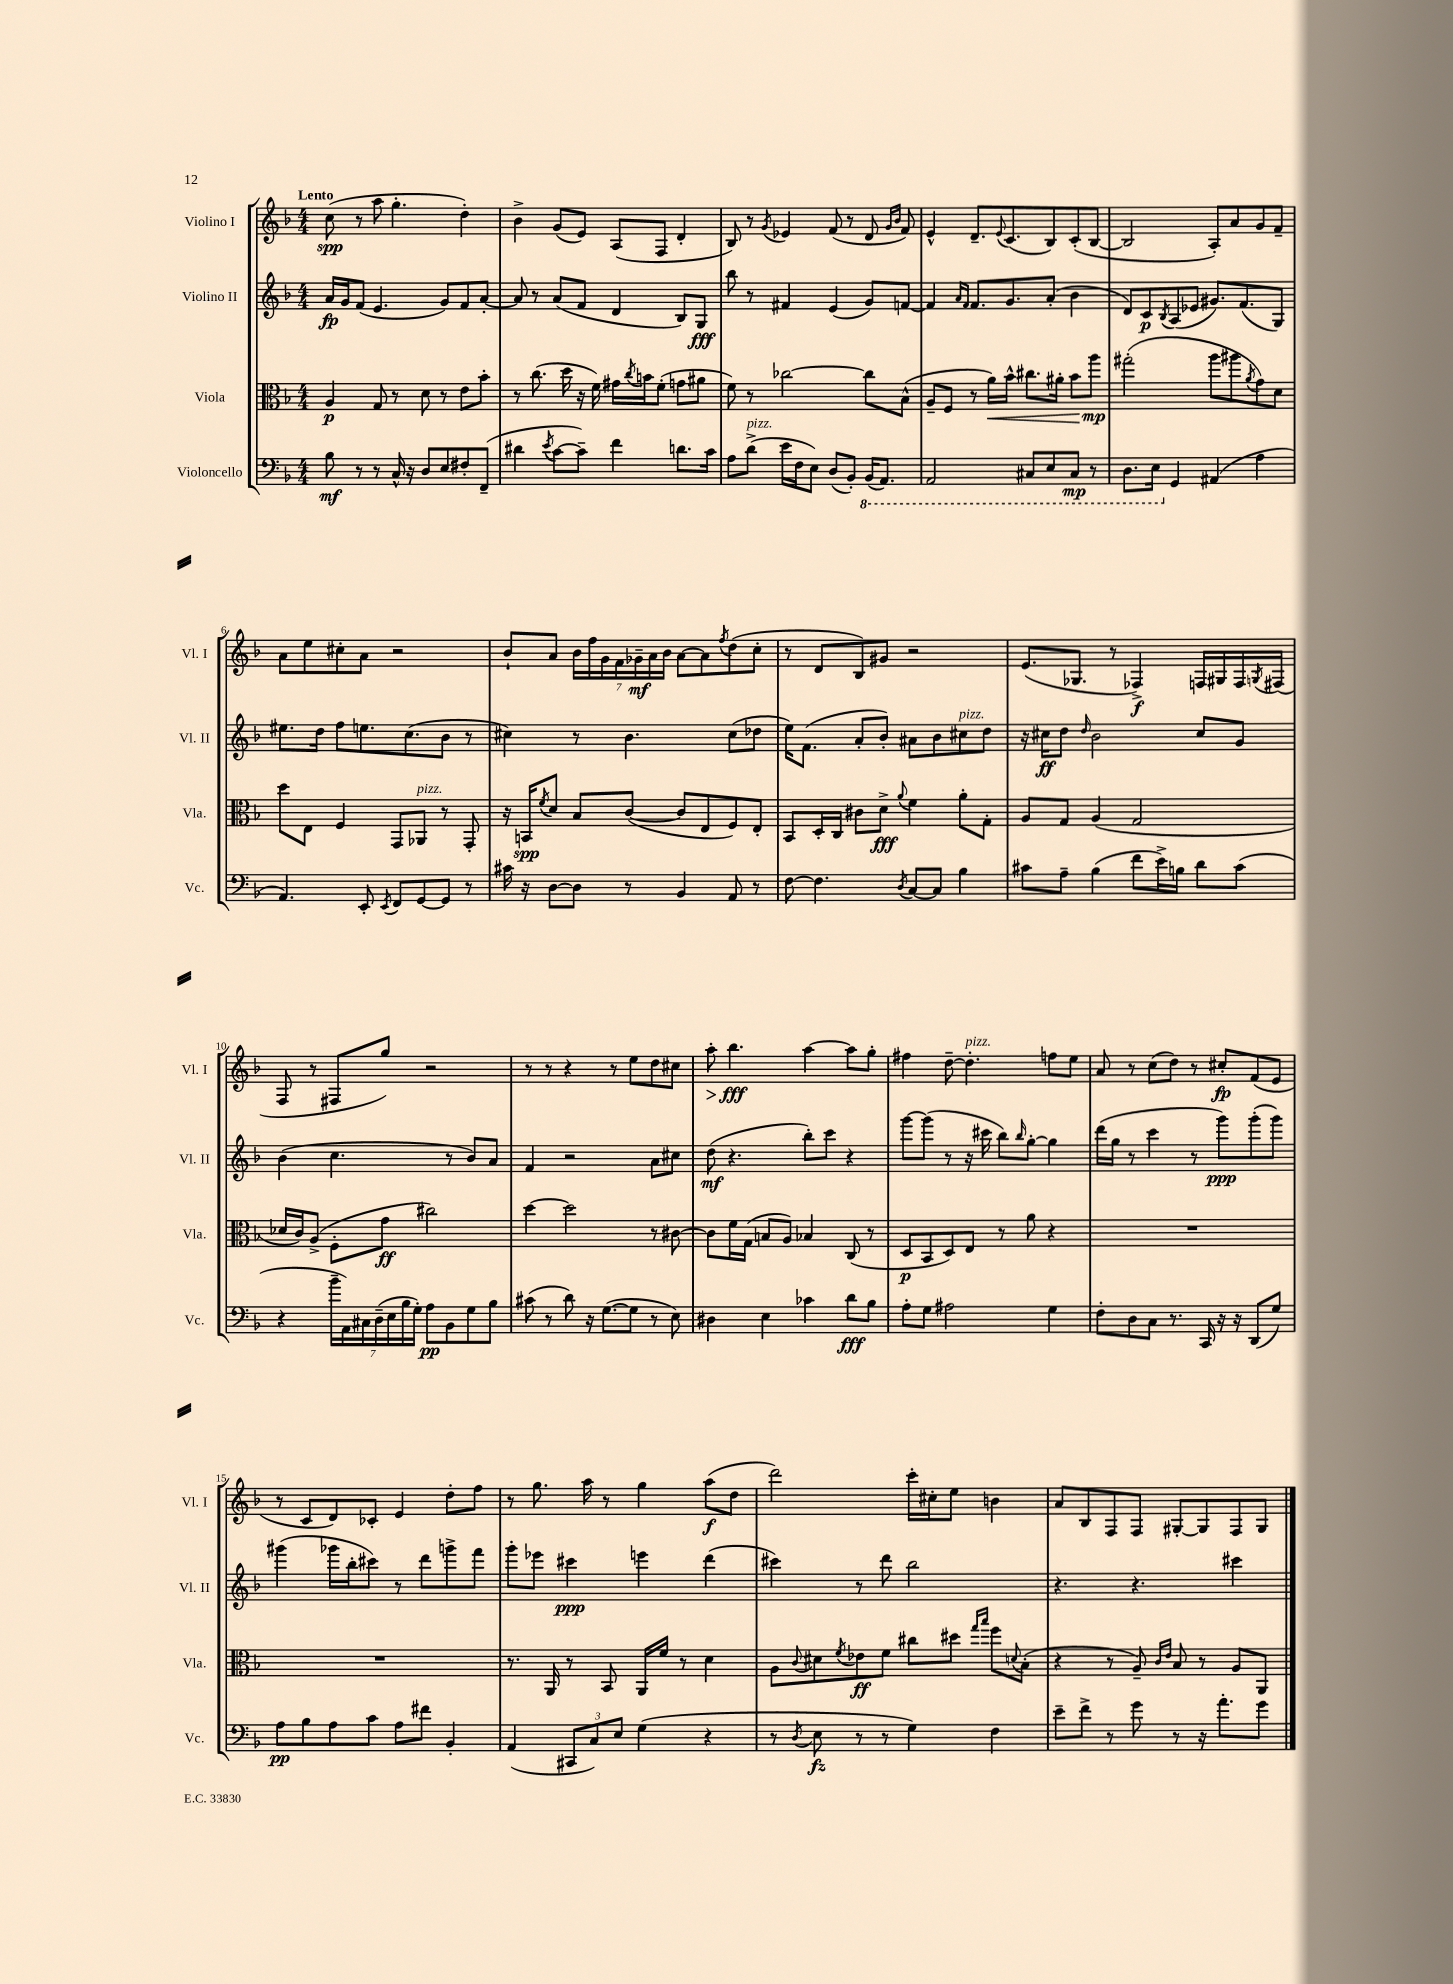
<<
\new StaffGroup <<
\new Staff = "s0" \with { instrumentName = "Violino I" shortInstrumentName = "Vl. I" } {
    \clef treble \key f \major \numericTimeSignature \time 4/4 \tempo "Lento"
    c''8\spp( r8 a''8 g''4.-. d''4-.) |
    bes'4-> g'8( e'8) a8( f8 d'4-. |
    bes8) r8 \acciaccatura { g'8 } ees'4 f'8( r8 d'8 \grace { g'16 bes'16 } f'8) |
    e'4-^ d'8.-- \appoggiatura { e'8 } c'8.( bes8) c'8-.( bes8~ |
    bes2 a8-.) a'8 g'8 f'8-- |
    a'8 e''8 cis''8-. a'8 r2 |
    bes'8-! a'8 \tuplet 7/4 { bes'16 f''16 g'16 f'16 ges'16--\mf a'16 bes'16 } a'8~ a'8 \acciaccatura { f''8 } d''8( c''8-. |
    r8 d'8 bes8) gis'8 r2 |
    e'8.( ges8. r8 fes4->\f) f16 gis16 f16 \acciaccatura { g8 } fis16( |
    f8 r8 fis8 g''8) r2 |
    r8 r8 r4 r8 e''8 d''8 cis''8 |
    a''8-.\> bes''4.\fff\! a''4~ a''8 g''8-. |
    fis''4 d''8~-- d''4.-.^\markup { \italic "pizz." } f''8 e''8 |
    a'8 r8 c''8( d''8) r8 cis''8-.\fp f'8( e'8 |
    r8 c'8 d'8) ces'8-. e'4 d''8-. f''8 |
    r8 g''8. a''16 r8 g''4 a''8\f( d''8 |
    d'''2) c'''16-. cis''16-. e''8 b'4 |
    a'8 bes8 f8 f8 gis8~-. gis8 f8 gis8 \bar "|." |
}
\new Staff = "s1" \with { instrumentName = "Violino II" shortInstrumentName = "Vl. II" } {
    \clef treble \key f \major \numericTimeSignature \time 4/4
    a'16\fp g'16 f'8( e'4. g'8) f'8 a'8~-. |
    a'8 r8 a'8( f'8 d'4 bes8) g8\fff |
    bes''8 r8 fis'4 e'4( g'8) f'8~ |
    f'4 \grace { a'16 f'16 } f'8. g'8. a'8-.( bes'4 |
    d'8) c'8\p \acciaccatura { bes8 } a8( ees'8 gis'8.) f'8.( g8) |
    eis''8. d''16 f''8 e''8. c''8.( bes'8 r8 |
    cis''4) r8 bes'4. cis''8( des''8 |
    e''16) f'8.( a'8-. bes'8-.) ais'8 bes'8 cis''8^\markup { \italic "pizz." } d''8 |
    r16 cis''16\ff d''8 \grace { d''16 } bes'2 cis''8 g'8 |
    bes'4( c''4. r8 bes'8) a'8 |
    f'4 r2 a'8 cis''8 |
    d''8\mf( r4. bes''8-.) c'''8 r4 |
    g'''8~ g'''8( r8 r16 cis'''16 bes''8) \grace { bes''16 } g''8~-. g''4 |
    d'''16( g''16 r8 c'''4 r8 g'''8\ppp) g'''8-.( g'''8) |
    gis'''4( ges'''16 bes''16-. cis'''8) r8 d'''8 g'''8-> f'''8 |
    g'''8-. ees'''8 cis'''4\ppp e'''4 d'''4( |
    cis'''4) r8 d'''8 bes''2 |
    r4. r4. cis'''4 \bar "|." |
}
\new Staff = "s2" \with { instrumentName = "Viola" shortInstrumentName = "Vla." } {
    \clef alto \key f \major \numericTimeSignature \time 4/4
    a4\p g8 r8 d'8 r8 e'8 bes'8-. |
    r8 c''8.( d''16 r16 f'16) gis'16 \acciaccatura { c''8 } b'16 f'8-.( g'8 ais'8 |
    f'8) r8 ces''2~ ces''8 bes8-^( |
    a8-- f8 r8 a'16\<) bes'16-^ cis''8. ais'16-. bes'8\! a''8\mp |
    gis''2-.( a''8 ais''8 \acciaccatura { a'8 } g'8) d'8 |
    d''8 e8 f4 g,8 aes,8^\markup { \italic "pizz." } r8 g,8-. |
    r16 b,16\spp \acciaccatura { f'8 } d'8 bes8 c'8~( c'8 e8 f8) e8-. |
    bes,8 d16-. c16 cis'8 d'8->\fff \appoggiatura { a'8 } f'4 a'8-. g8-. |
    a8 g8 a4( g2 |
    des'16 c'16) a8->( f8-. g'8\ff cis''2) |
    d''4~ d''2 r8 cis'8~ |
    cis'8 f'16 g16( b8 a8) bes4 c8( r8 |
    d8\p bes,8 d8) e8 r8 a'8 r4 |
    R1 |
    R1 |
    r8. a,16 r8 bes,8 a,16 f'16 r8 d'4 |
    a8 \appoggiatura { c'8 } dis'8 \acciaccatura { f'8 } ees'8\ff f'8 cis''8 dis''8 \grace { g''16 bes''16 } f''8 \appoggiatura { d'8 } bes8-.( |
    r4 r8 a8--) \grace { c'16 e'16 } bes8 r8 a8 a,8 \bar "|." |
}
\new Staff = "s3" \with { instrumentName = "Violoncello" shortInstrumentName = "Vc." } {
    \clef bass \key f \major \numericTimeSignature \time 4/4
    bes8\mf r8 r8 c16-^ r16 d8 e8 fis8-. f,8--( |
    dis'4 \acciaccatura { e'8 } c'8~ c'8--) f'4 d'8. c'16 |
    a8 d'8->^\markup { \italic "pizz." }( e'16 f16 e8) d8( bes,8-.) \ottava #-1 bes,,16( a,,8.) |
    a,,2 cis,8 e,8 cis,8\mp r8 |
    d,8. e,16 \ottava #0 g,4 ais,4( a4 |
    a,4.) e,8-. \acciaccatura { e,8 } f,8 g,8~ g,8 r8 |
    cis'16 r16 d8~ d8 r8 bes,4 a,8 r8 |
    f8~ f4. \acciaccatura { d8 } c8~ c8 bes4 |
    cis'8 a8-- bes4( f'8 e'16->) b16 d'8 cis'8( |
    r4 \tuplet 7/4 { bes'16-- a,16) cis16 d16--( e16 bes16 g16-.) } a8\pp bes,8 g8 bes8 |
    cis'8( r8 d'8) r16 g8.~( g8 r8 e8) |
    dis4 e4 ces'4 d'8\fff bes8 |
    a8-. g8 ais2 g4 |
    f8-. d8 c8 r8. c,16 r16 r16 d,8( g8) |
    a8\pp bes8 a8 c'8 a8 fis'8 bes,4-. |
    a,4( \tuplet 3/2 { cis,8 c8) e8 } g4( r4 |
    r8 \acciaccatura { d8 } e8\fz r8 r8 g4) f4 |
    e'8-- f'8-> r8 g'8 r8 r16 a'8.-. g'8 \bar "|." |
}
>>
>>
